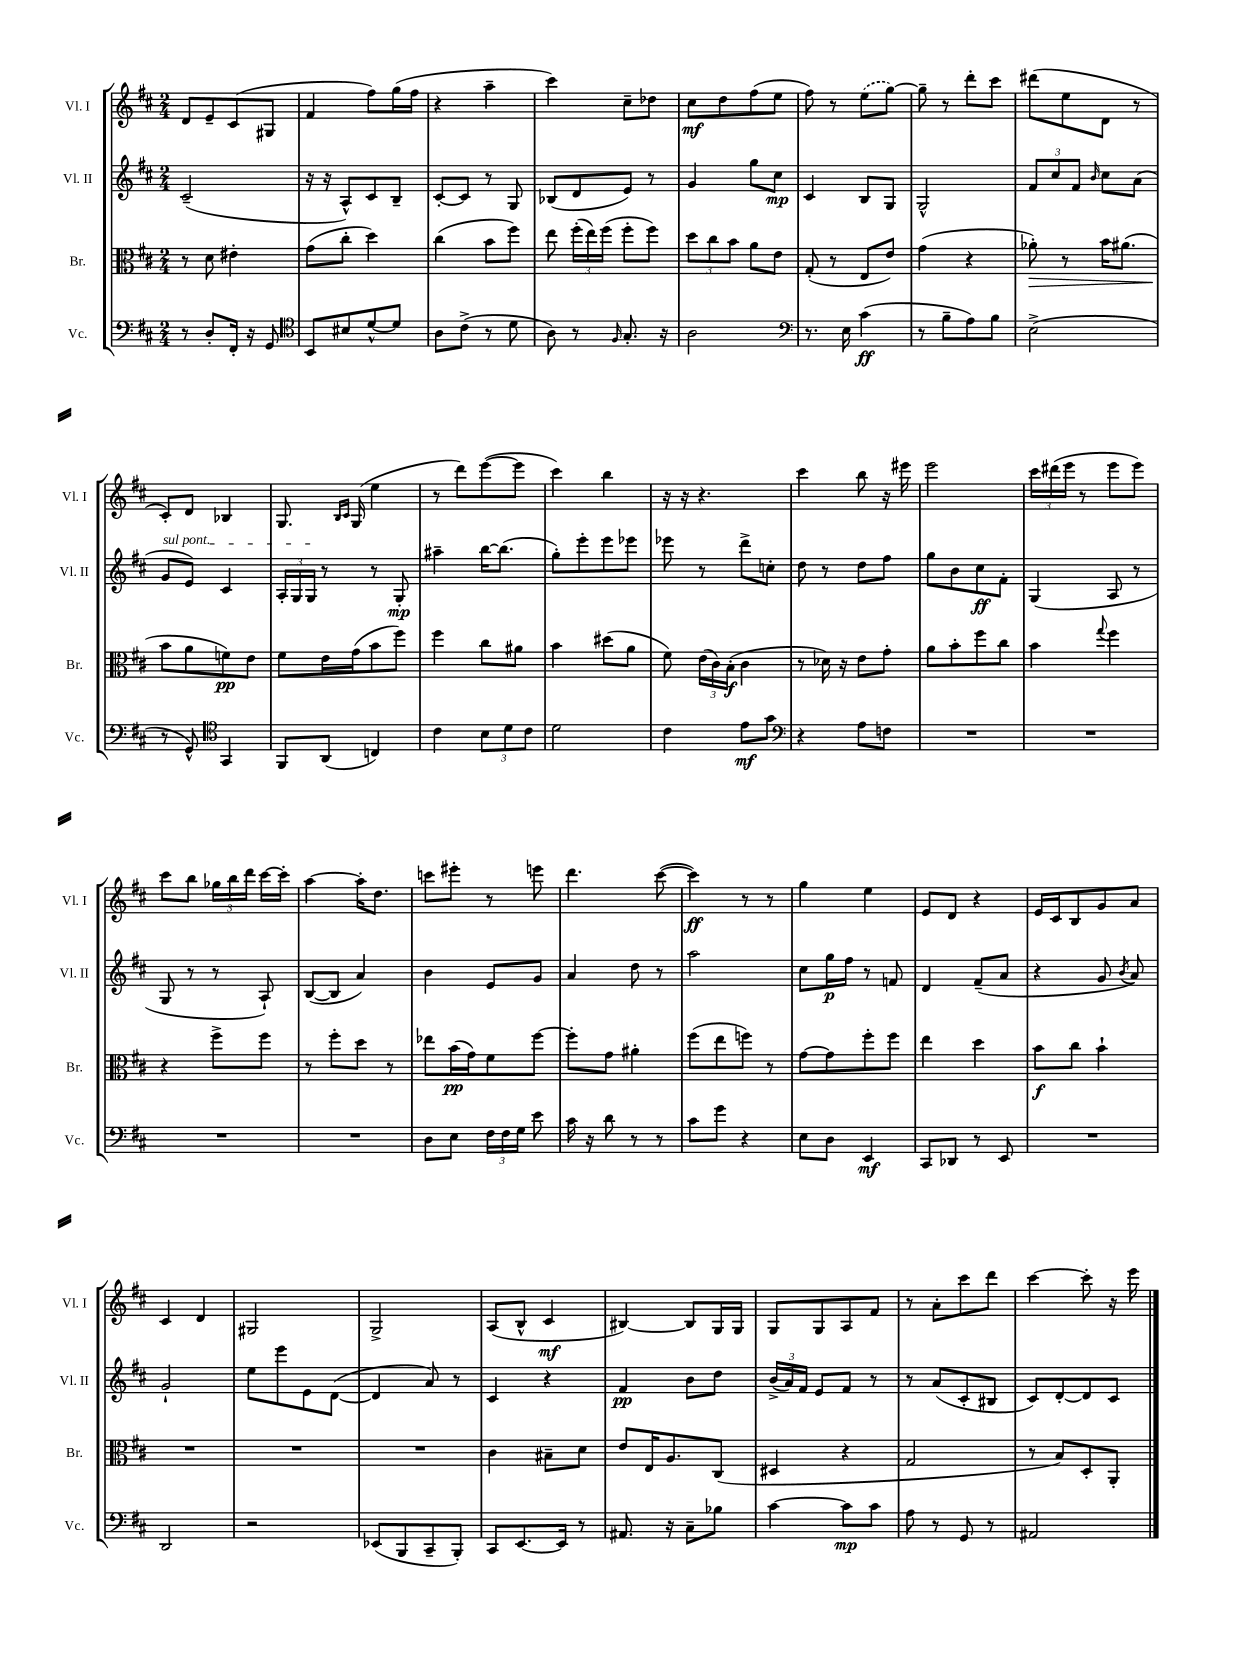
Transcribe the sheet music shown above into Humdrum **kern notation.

**kern	**kern	**kern	**kern
*staff4	*staff3	*staff2	*staff1
*clefF4	*clefC3	*clefG2	*clefG2
*k[f#c#]	*k[f#c#]	*k[f#c#]	*k[f#c#]
*M2/4	*M2/4	*M2/4	*M2/4
8r	8r	(2c#~	8d
8D'	8d	.	8e~
16FF#'	4e#'	.	(8c#
16r	.	.	.
8GG	.	.	8G#
=	=	=	=
*clefC4	*	*	*
8BB	(8g	16r	4f#
.	.	16r	.
8B#	8cc#'	8A^^)	.
[8d^^	4dd)	8c#	8ff#)
8d]	.	8B~	(16gg
.	.	.	16ff#
=	=	=	=
8A	(4cc#	[8c#'	4r
(8c#^	.	8c#]	.
8r	8b	8r	4aa~
8d	8ff#)	8G	.
=	=	=	=
8A)	8ee	(8B-	4ccc#)
8r	(24ff#'	8d	.
.	24ee)	.	.
.	(24ff#	.	.
16qqF#	.	.	.
8.G'	8ff#'	8e)	8cc#~
.	8ff#)	8r	8dd-
16r	.	.	.
=	=	=	=
2A	12dd	4g	8cc#
.	12cc#	.	.
.	.	.	8dd
.	12b	.	.
.	8a	8gg	(8ff#
.	8e	8cc#	8ee
=	=	=	=
*clefF4	*	*	*
8.r	(8G'	4c#	8ff#)
.	8r	.	8r
16E	.	.	.
(4c#	8E	8B	(8ee
.	8e)	8G	[8gg)
=	=	=	=
8r	(4g	2G^^	8gg~]
8B~	.	.	8r
8A)	4r	.	8ddd'
8B	.	.	8ccc#
=	=	=	=
(2E^	8a-')	12f#	(8ddd#
.	.	12cc#	.
.	8r	.	8ee
.	.	12f#	.
.	.	16qqb	.
.	16b	8cc#	8d
.	(8.a#	.	.
.	.	(8a	8r
=	=	=	=
8r	8b	8g	8c#')
8GG^^)	8a	8e)	8d
*clefC4	*	*	*
4GG	8f)	4c#	4B-
.	8e	.	.
=	=	=	=
8FF#	8f#	24A'	8.G
.	.	24G	.
.	.	24G	.
(8AA	16e	8r	.
.	.	.	16qqB
.	.	.	16qqc#
.	(16g	.	(16G
4C)	8b	8r	4ee
.	8ff#)	8G'	.
=	=	=	=
4c#	4ff#	4aa#~	8r
.	.	.	8ddd)
12B	8cc#	[16bb	([8eee
.	.	(8.bb]	.
12d	.	.	.
.	8a#	.	8eee]
12c#	.	.	.
=	=	=	=
2d	4b	8gg')	4ccc#)
.	.	8eee'	.
.	(8dd#	8eee	4bb
.	8a	8eee-	.
=	=	=	=
4c#	8f#)	8eee-	16r
.	.	.	16r
.	(24e	8r	4.r
.	24c#)	.	.
.	(24B'	.	.
8e	4c#	8ddd^	.
8g	.	8cc'	.
=	=	=	=
*clefF4	*	*	*
4r	8r	8dd	4ccc#
.	16d-)	8r	.
.	16r	.	.
8A	8e	8dd	8bb
8F	8g'	8ff#	16r
.	.	.	16eee#
=	=	=	=
2r	8a	8gg	2eee
.	8b'	8b	.
.	8ff#	8cc#	.
.	8cc#	8f#'	.
=	=	=	=
2r	4b	(4G	24ccc#
.	.	.	(24ddd#
.	.	.	24eee
.	.	.	8r
.	8qqgg	.	.
.	4ff#	8A	8eee
.	.	8r	8eee)
=	=	=	=
2r	4r	8G	8ccc#
.	.	8r	8bb
.	8ff#^	8r	24gg-
.	.	.	24bb
.	.	.	24ddd
.	8ff#	8A`)	[16ccc#
.	.	.	16ccc#']
=	=	=	=
2r	8r	([8B	[4aa
.	8ff#'	8B]	.
.	8dd	4a)	16aa']
.	.	.	8.dd
.	8r	.	.
=	=	=	=
8D	8ee-	4b	8ccc
8E	(16b	.	8eee#'
.	16g)	.	.
24F#	8f#	8e	8r
24F#	.	.	.
24G	.	.	.
8e	[8ff#	8g	8eee
=	=	=	=
16c#	8ff#']	4a	4.ddd
16r	.	.	.
8d	8g	.	.
8r	4a#'	8dd	.
8r	.	8r	([8ccc#
=	=	=	=
8c#	(8ff#	2aa	4ccc#])
8g	8ee	.	.
4r	8ff)	.	8r
.	8r	.	8r
=	=	=	=
8E	[8g	8cc#	4gg
8D	8g]	16gg	.
.	.	16ff#	.
4EE	8ff#'	8r	4ee
.	8ff#	8f	.
=	=	=	=
8CC#	4ee	4d	8e
8DD-	.	.	8d
8r	4dd	(8f#~	4r
8EE	.	8a	.
=	=	=	=
2r	8b	4r	16e
.	.	.	16c#
.	8cc#	.	8B
.	4b`	8g	8g
.	.	8qb	.
.	.	8a)	8a
=	=	=	=
2DD	2r	2g`	4c#
.	.	.	4d
=	=	=	=
2r	2r	8ee	2G#
.	.	8eee	.
.	.	8e	.
.	.	([8d	.
=	=	=	=
(8EE-	2r	4d]	2G^
8BBB	.	.	.
8CC#~	.	8a)	.
8BBB')	.	8r	.
=	=	=	=
8CC#	4c#	4c#	(8A
[8.EE	.	.	8B^^
.	8B#~	4r	4c#
16EE]	.	.	.
8r	8d	.	.
=	=	=	=
8.AA#	8e	4f#	[4B#)
.	16E	.	.
16r	8.A	.	.
8C#~	.	8b	8B#]
8B-	(8C#	8dd	16G
.	.	.	16G
=	=	=	=
[4c#	4D#	(24b^	8G
.	.	24a)	.
.	.	24f#	.
.	.	8e	8G
8c#]	4r	8f#	8A
8c#	.	8r	8f#
=	=	=	=
8A	2G	8r	8r
8r	.	(8a	8a'
8GG	.	8c#'	8ccc#
8r	.	8B#	8ddd
=	=	=	=
2AA#	8r	8c#)	[4ccc#
.	8B)	[8d'	.
.	8D'	8d]	8ccc#']
.	8AA'	8c#	16r
.	.	.	16eee
==	==	==	==
*-	*-	*-	*-
